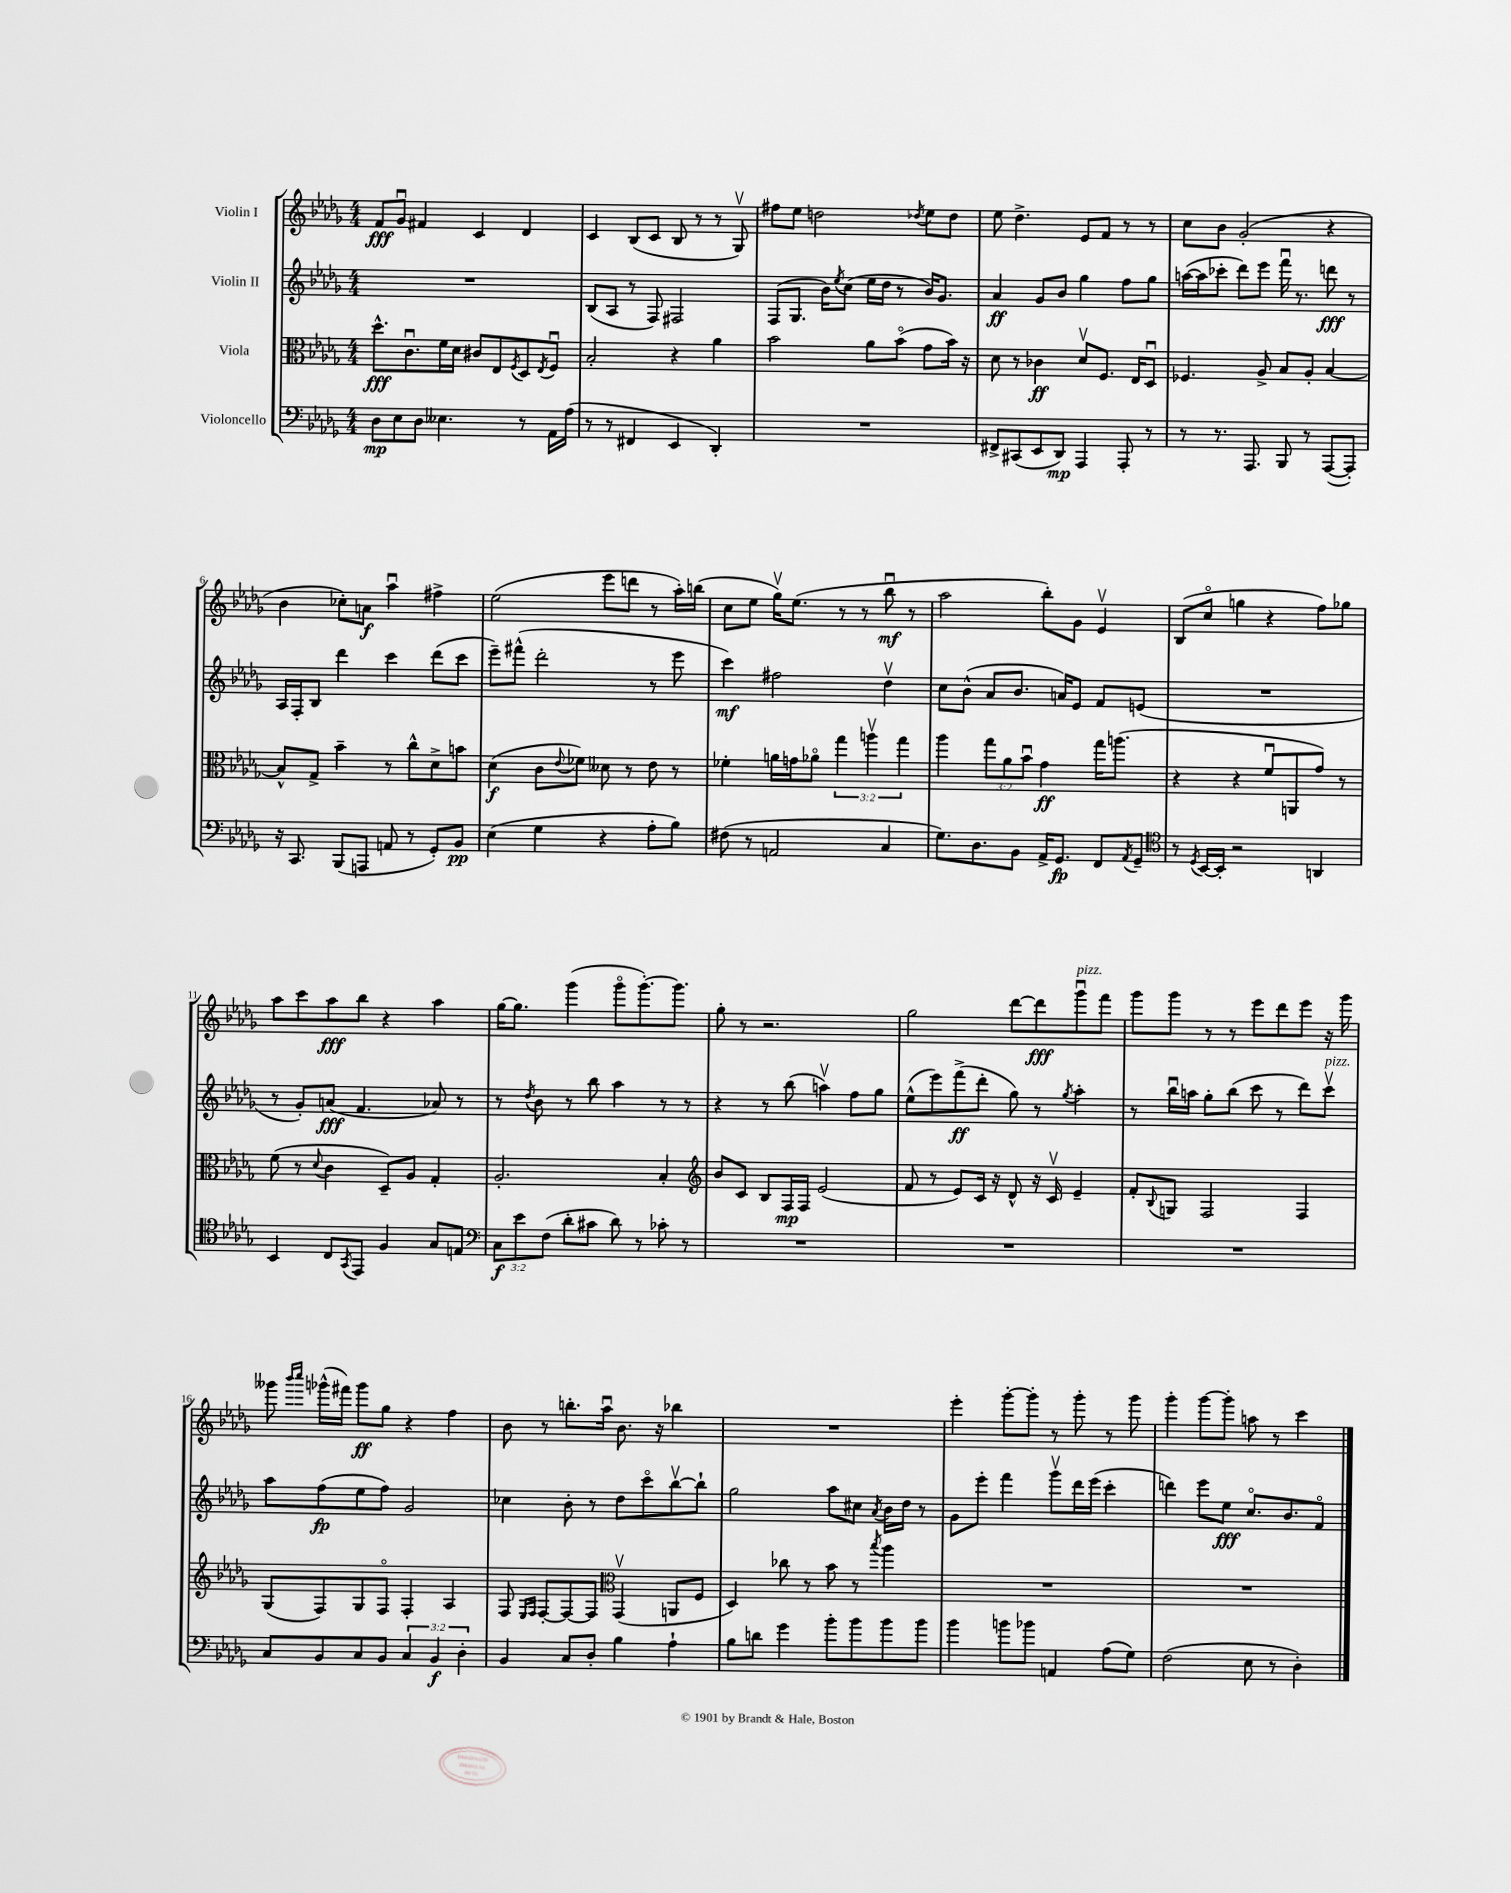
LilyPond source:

<<
\new StaffGroup <<
\new Staff = "s0" \with { instrumentName = "Violin I" } {
    \clef treble \key des \major \numericTimeSignature \time 4/4
    f'8\fff ges'8\downbow fis'4 c'4 des'4 |
    c'4 bes8( c'8 bes8 r8 r8 ges8\upbow) |
    fis''8 ees''8 d''2 \acciaccatura { des''8 } ees''8 des''8 |
    ees''8 des''4.-> ees'8 f'8 r8 r8 |
    c''8 bes'8 ges'2-.( r4 |
    bes'4 ces''8-.) a'8\f aes''4\downbow fis''4-> |
    ees''2( ees'''8 d'''8 r8 aes''16-.) b''16( |
    c''8 ees''8 ges''16\upbow) ees''8.( r8 r8 bes''8\downbow\mf r8 |
    aes''2 bes''8-.) ges'8 ees'4\upbow |
    bes8( c''8\flageolet g''4 r4 f''8) ges''8 |
    aes''8 c'''8 aes''8\fff bes''8 r4 aes''4 |
    ges''16~ ges''8. ges'''4( ges'''8\flageolet ges'''8.~-.) ges'''8. |
    ges''8-. r8 r2. |
    ges''2 des'''8~ des'''8\fff ges'''8\downbow^\markup { \italic "pizz." } f'''8 |
    ges'''8 ges'''8 r8 r8 ees'''8 des'''8 ees'''8 r16 ges'''16 |
    geses'''8 \grace { bes'''16 c''''16 } ges'''16-^( fis'''16) ges'''8\ff ges''8 r4 f''4 |
    bes'8 r8 b''8.-. aes''16\downbow bes'8. r16 bes''4 |
    R1 |
    ees'''4-. ges'''8~-. ges'''8-. r8 ges'''8-. r8 ges'''8 |
    ges'''4-. ges'''8~ ges'''8-. a''8 r8 c'''4 \bar "|." |
}
\new Staff = "s1" \with { instrumentName = "Violin II" } {
    \clef treble \key des \major \numericTimeSignature \time 4/4
    R1 |
    bes8( aes8 r8 f8) fis2 |
    f8( ges8. bes'16) \acciaccatura { ees''8 } c''8( ees''16 des''16 r8 bes'16) ges'8. |
    aes'4\ff ges'8 bes'8 ges''4 f''8 ges''8 |
    a''16~( a''16 ces'''8-. des'''8) ees'''8 f'''16\downbow r8. d'''8\fff r8 |
    aes16 f16-. bes8 des'''4 c'''4 des'''8( c'''8 |
    ees'''8--) fis'''8-^( des'''2-. r8 ees'''8 |
    c'''4\mf) fis''2 des''4\upbow |
    c''8 bes'8-^( aes'8 bes'8. a'16) ees'8 f'8 e'8( |
    R1 |
    r8 ges'8-.) a'8\fff( f'4. aes'8) r8 |
    r8 \acciaccatura { des''8 } bes'8 r8 bes''8 aes''4 r8 r8 |
    r4 r8 bes''8( a''4\upbow) f''8 ges''8 |
    ees''8-^( ees'''8) f'''8->\ff( des'''8-. ges''8) r8 \acciaccatura { ges''8 } aes''4-. |
    r8 bes''16\downbow a''16 ges''8-. bes''8( c'''8 r8 des'''8) c'''8\upbow^\markup { \italic "pizz." } |
    aes''8 f''8\fp( ees''8 f''8) ges'2 |
    ces''4 bes'8-. r8 des''8 c'''8\flageolet bes''8~\upbow bes''8-! |
    ges''2 aes''8 cis''8 \acciaccatura { aes'8 } bes'16 des''16 r8 |
    ges'8 ees'''8-. f'''4 ges'''8\upbow des'''16 ees'''16( c'''4-. |
    d'''4) ees'''8 ees''8\fff c''8.\flageolet bes'8. f'8\flageolet \bar "|." |
}
\new Staff = "s2" \with { instrumentName = "Viola" } {
    \clef alto \key des \major \numericTimeSignature \time 4/4 \override Staff.TupletNumber.text = #tuplet-number::calc-fraction-text
    des''8.-^\fff c'8.\downbow f'16 des'16 cis'8 ees8 \acciaccatura { f8 } des8 \acciaccatura { ees8 } f8\downbow |
    bes2-. r4 aes'4 |
    bes'2 aes'8 bes'8\flageolet( ges'8 bes'16) r16 |
    des'8 r8 ces'4\ff des'8\upbow f8. ees16 des8\downbow |
    fes4. aes8-> bes8 aes8-. bes4~ |
    bes8-^ ges8-> bes'4-- r8 c''8-^ des'8-> b'8 |
    des'4\f( c'8 \appoggiatura { ees'8 } fes'8) deses'8 r8 ees'8 r8 |
    fes'4-. a'16 g'16 aes'8\flageolet \tuplet 3/2 { ges''4 a''4\upbow ges''4 } |
    aes''4 \tuplet 3/2 { ges''8 aes'8 bes'8\downbow } ges'4\ff ges''16 a''8.( |
    r4 r4 f'8\downbow a,8 ges'8) r8 |
    f'8( r8 \appoggiatura { des'8 } c'4 des8--) aes8 ges4-. |
    aes2.-. bes4-. |
    \clef treble bes'8 c'8 bes8 f16\mp f16 ees'2( |
    f'8 r8 ees'8) c'16 r16 des'8-^ r16 c'16\upbow ees'4-- |
    f'8-. \appoggiatura { bes8 } g8 f2 f4 |
    ges8( f8) ges8 f8\flageolet f4-. aes4 |
    f8 \grace { ees16 f16 } f8~-. f8~ f8 \clef alto ges,4\upbow( a,8 f8 |
    des4) ces''8 r8 bes'8 r8 \acciaccatura { bes''8 } aes''4 |
    R1 |
    R1 \bar "|." |
}
\new Staff = "s3" \with { instrumentName = "Violoncello" } {
    \clef bass \key des \major \numericTimeSignature \time 4/4 \override Staff.TupletNumber.text = #tuplet-number::calc-fraction-text
    des8\mp ees8 des8 eeses4. r8 aes,16 aes16( |
    r8 r8 fis,4 ees,4 des,4-.) |
    R1 |
    fis,8-> cis,8( ees,8 des,8\mp) aes,,4 aes,,8-. r8 |
    r8 r8. aes,,8. bes,,8 r8 aes,,8~( aes,,8-.) |
    r16 c,8. bes,,8( a,,8 a,8 r8 ges,8-.) bes,8\pp |
    ees4( ges4 r4 aes8-. bes8) |
    fis8( r8 a,2 c4 |
    ges8.) des8. bes,8 aes,16-> ges,8.\fp f,8 \acciaccatura { aes,8 } ges,8-- |
    \clef tenor r8 \acciaccatura { des8 } bes,16~ bes,16-. r2 a,4 |
    bes,4 c8 \acciaccatura { ges,8 } ees,8 f4 ges8 e8 |
    \clef bass \tuplet 3/2 { c8\f ees'8 f8( } des'8-. cis'8 des'8) r8 ces'8-. r8 |
    R1 |
    R1 |
    R1 |
    c8 bes,8 c8 bes,8 \tuplet 3/2 { c4 bes,4\f des4-. } |
    bes,4 c8 des8-. bes4 aes4-! |
    bes8 d'8 ges'4 bes'8-. bes'8 bes'8 bes'8 |
    bes'4 b'8 bes'8 a,4 aes8( ges8) |
    f2( ees8 r8 des4-.) \bar "|." |
}
>>
>>
